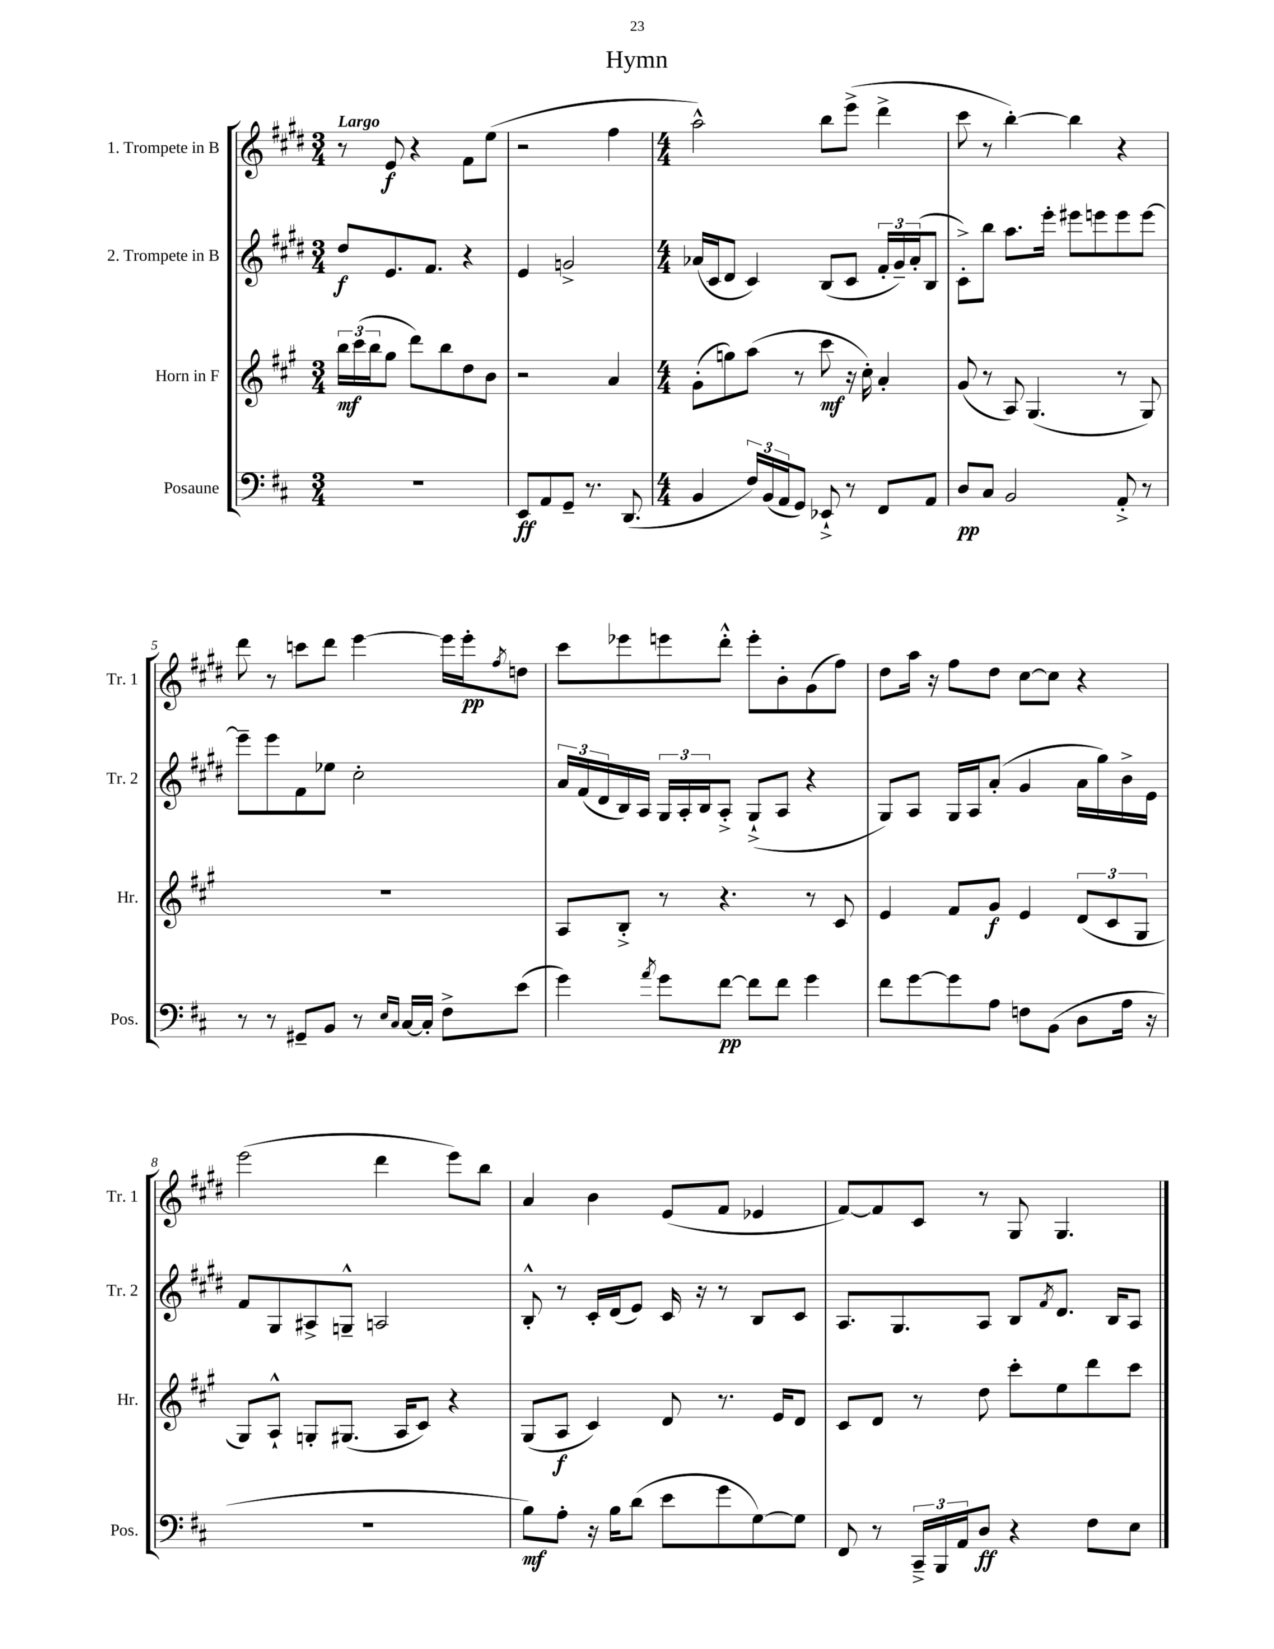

**kern	**kern	**kern	**kern
*staff4	*staff3	*staff2	*staff1
*clefF4	*clefG2	*clefG2	*clefG2
*k[f#c#]	*k[f#c#g#]	*k[f#c#g#d#]	*k[f#c#g#d#]
*M3/4	*M3/4	*M3/4	*M3/4
2.r	24bb	8dd#	8r
.	(24ccc#	.	.
.	24bb	.	.
.	8gg#	8.e	8e
.	8ddd)	.	4r
.	.	8.f#	.
.	8bb	.	.
.	8dd	4r	8f#
.	8b	.	(8ee
=	=	=	=
8EE	2r	4e	2r
8AA	.	.	.
8GG~	.	2g^	.
8.r	.	.	.
.	4a	.	4ff#
(8.DD	.	.	.
=	=	=	=
*M4/4	*M4/4	*M4/4	*M4/4
4BB	(8g#'	(16a-	2aa^^)
.	.	16c#	.
.	8gg)	8d#	.
24F#)	(8aa	4c#)	.
(24BB	.	.	.
24AA	.	.	.
8GG)	8r	.	.
8EE-`^	8ccc#	(8B	8bb
8r	16r	8c#	(8eee^
.	16cc#')	.	.
8FF#	4a'	24f#'	4ddd#^
.	.	24g#~)	.
.	.	(24a-'	.
8AA	.	8B	.
=	=	=	=
8D	(8g#	8c#'^)	8ccc#
8C#	8r	8bb	8r
2BB	8A)	8.aa	[4bb')
.	(4.G#	.	.
.	.	16eee'	.
.	.	8eee#	4bb]
.	.	8eee	.
8AA'^	8r	8eee	4r
8r	8G#)	[8eee	.
=	=	=	=
8r	1r	8eee~]	8ddd#
8r	.	8eee	8r
8GG#~	.	8f#	8ccc
8BB	.	8ee-	8ddd#
8r	.	2cc#'	[4eee
16qqE	.	.	.
16qqC#	.	.	.
[16C#	.	.	.
16C#']	.	.	.
8F#^	.	.	16eee]
.	.	.	16eee'
.	.	.	8qff#
(8e	.	.	8dd
=	=	=	=
4g)	8A	24a	8ccc#
.	.	(24f#	.
.	.	24d#	.
.	8B'^	16B)	8eee-
.	.	16A	.
8qa	.	.	.
8g	8r	24G#	8eee
.	.	24A'	.
.	.	24B	.
[8f#	4.r	8A'^	8ddd#'^^
8f#]	.	(8G#`^	8eee'
8f#	.	8A	8b'
4g	8r	4r	(8g#
.	8c#	.	8ff#)
=	=	=	=
8f#	4e	8G#)	8dd#
[8g	.	8A	16aa
.	.	.	16r
8g]	8f#	16G#	8ff#
.	.	16A	.
8A	8g#	(8a'	8dd#
8F	4e	4g#	[8cc#
(8BB	.	.	8cc#]
8D	(12d	16a	4r
.	.	16gg#)	.
.	12c#	.	.
16A	.	16b^	.
.	12G#	.	.
16r	.	16e	.
=	=	=	=
1r	8G#)	8f#	(2eee
.	8A`^^	8G#	.
.	8G'	8A#^	.
.	(8.G#	8G~^^	.
.	.	2A	4ddd#
.	16A	.	.
.	8c#)	.	.
.	4r	.	8eee)
.	.	.	8bb
=	=	=	=
8B)	(8G#	8B'^^	4a
8A'	8A	8r	.
16r	4c#)	16c#'	4b
16B	.	(16d#	.
(8d	.	8e)	.
8e	8d	16c#	(8e
.	.	16r	.
8g	8.r	8r	8f#
[8G)	.	8B	4e-
.	16e	.	.
8G]	8d	8c#	.
=	=	=	=
8FF#	8c#	8.A	[8f#)
8r	8d	.	8f#]
.	.	8.G#	.
24CC#~^	8r	.	8c#
24BBB	.	.	.
24AA	.	.	.
8D	8dd	8A	8r
4r	8ccc#'	8B	8G#
.	.	8qf#	.
.	8ee	8.d#	4.G#
8F#	8ddd	.	.
.	.	16B	.
8E	8ccc#	8A	.
==	==	==	==
*-	*-	*-	*-
